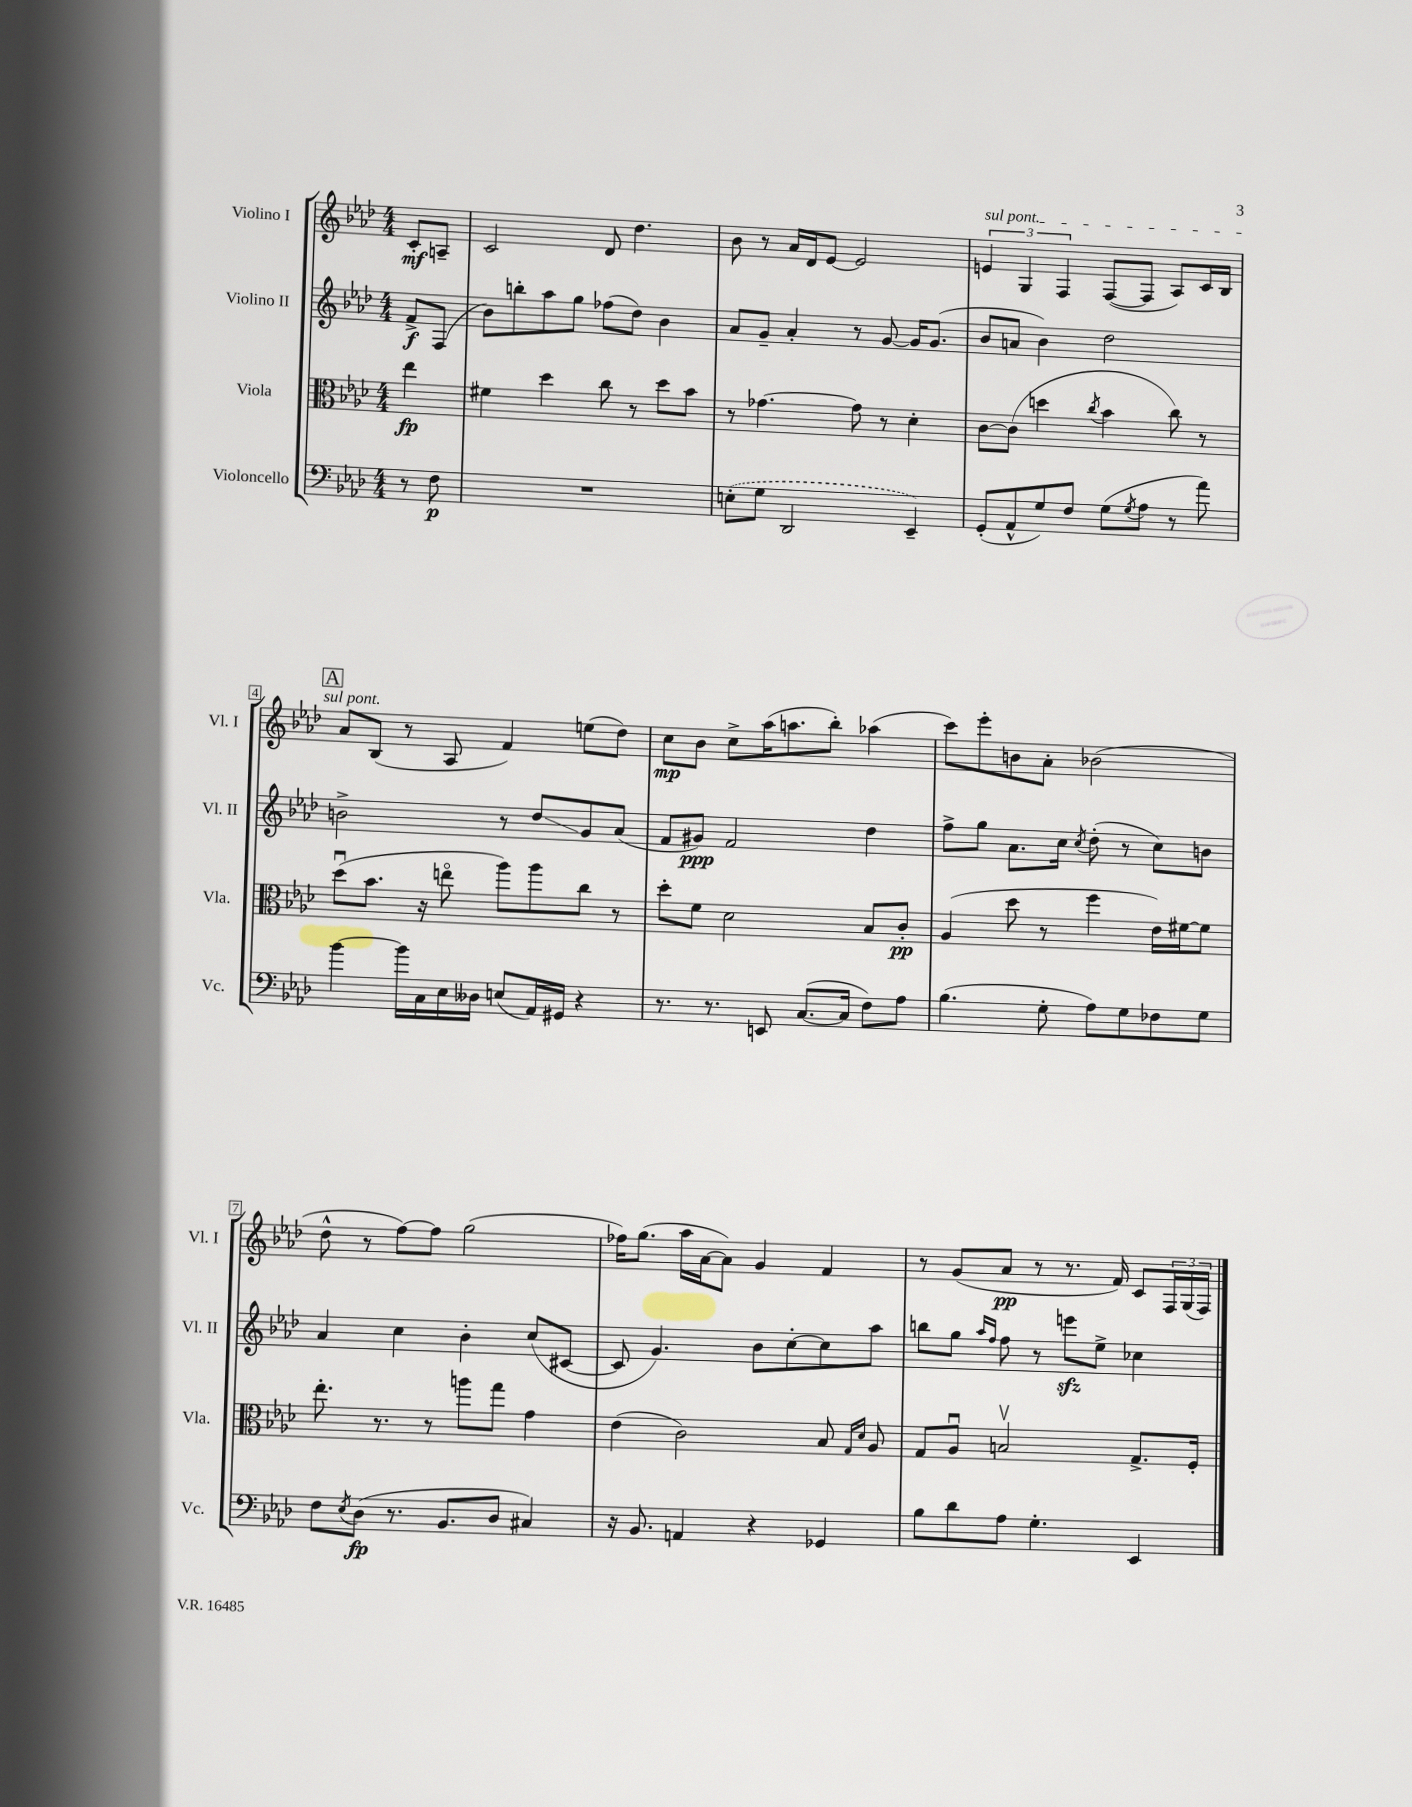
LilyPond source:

<<
\new StaffGroup <<
\new Staff = "s0" \with { instrumentName = "Violino I" shortInstrumentName = "Vl. I" } {
    \clef treble \key aes \major \numericTimeSignature \time 4/4 \partial 4
    c'8-.\mf a8-- |
    c'2 des'8 des''4. |
    bes'8 r8 aes'16 des'16 ees'8~ ees'2 |
    \tuplet 3/2 { \once \override TextSpanner.bound-details.left.text = \markup { \italic "sul pont." } e'4\startTextSpan g4 f4 } f8~( f8 aes8) c'16 bes16 |
    \mark \markup { \box "A" } aes'8 bes8\stopTextSpan( r8 aes8 f'4) e''8( des''8) |
    c''8\mp bes'8 c''8-> aes''16( a''8. bes''8-.) aes''4( |
    c'''8) ees'''8-. b'8 aes'8-. bes'2( |
    des''8-^ r8 f''8~) f''8 g''2( |
    fes''16) g''8.( aes''16 aes'16~ aes'8) g'4 f'4 |
    r8 g'8( aes'8\pp r8 r8. f'16) c'8 \tuplet 3/2 { f16 g16( f16) } \bar "|." |
}
\new Staff = "s1" \with { instrumentName = "Violino II" shortInstrumentName = "Vl. II" } {
    \clef treble \key aes \major \numericTimeSignature \time 4/4 \partial 4
    f'8->\f f8( |
    bes'8) b''8-. aes''8 g''8 fes''8( des''8) bes'4 |
    aes'8 g'8-- aes'4-. r8 g'8~ g'16 g'8.( |
    bes'8 a'8 bes'4) des''2 |
    \mark \markup { \box "A" } b'2-> r8 des''8\glissando g'8 aes'8( |
    f'8 gis'8\ppp) f'2 des''4 |
    f''8-> g''8 aes'8. c''16 \acciaccatura { c''8 } des''8-.( r8 c''8) b'8 |
    aes'4 c''4 bes'4-. c''8( cis'8~ |
    cis'8 g'4.) bes'8 c''8~-. c''8 aes''8 |
    b''8 g''8 \grace { aes''16 f''16 } f''8 r8 e'''8\sfz ees''8-> ces''4 \bar "|." |
}
\new Staff = "s2" \with { instrumentName = "Viola" shortInstrumentName = "Vla." } {
    \clef alto \key aes \major \numericTimeSignature \time 4/4 \partial 4
    ees''4\fp |
    fis'4 des''4 c''8 r8 des''8 bes'8 |
    r8 ges'4.~ ges'8 r8 des'4-. |
    c'8~ c'8( d''4 \acciaccatura { c''8 } bes'4 c''8) r8 |
    \mark \markup { \box "A" } des''8\downbow( bes'8. r16 e''8\flageolet aes''8) aes''8 c''8 r8 |
    des''8-. f'8 des'2 bes8 c'8-.\pp |
    aes4( des''8 r8 f''4 ees'16) fis'16~ fis'8 |
    ees''8.-. r8. r8 a''8 g''8 g'4 |
    ees'4( c'2) bes8 \grace { g16 des'16 } aes8 |
    g8 aes8\downbow b2\upbow g8.-> f16-. \bar "|." |
}
\new Staff = "s3" \with { instrumentName = "Violoncello" shortInstrumentName = "Vc." } {
    \clef bass \key aes \major \numericTimeSignature \time 4/4 \partial 4
    r8 f8\p |
    R1 |
    \once \slurDashed e8-.( g8 des,2 ees,4--) |
    g,8-.( aes,8-^ g8) f8 g8( \acciaccatura { g8 } aes8 r8 aes'8) |
    \mark \markup { \box "A" } bes'4~ bes'16 c16 ees16 deses16 e8( aes,16) gis,16 r4 |
    r8. r8. e,8 c8.~( c16 f8) aes8 |
    bes4.( g8-. aes8) g8 fes8 g8 |
    f8 \acciaccatura { ees8 } des8\fp( r8. bes,8. des8 cis4) |
    r16 bes,8. a,4 r4 ges,4 |
    bes8 des'8 aes8 g4.-. ees,4 \bar "|." |
}
>>
>>
\layout { \context { \Score \override BarNumber.stencil = #(make-stencil-boxer 0.1 0.3 ly:text-interface::print) } }
